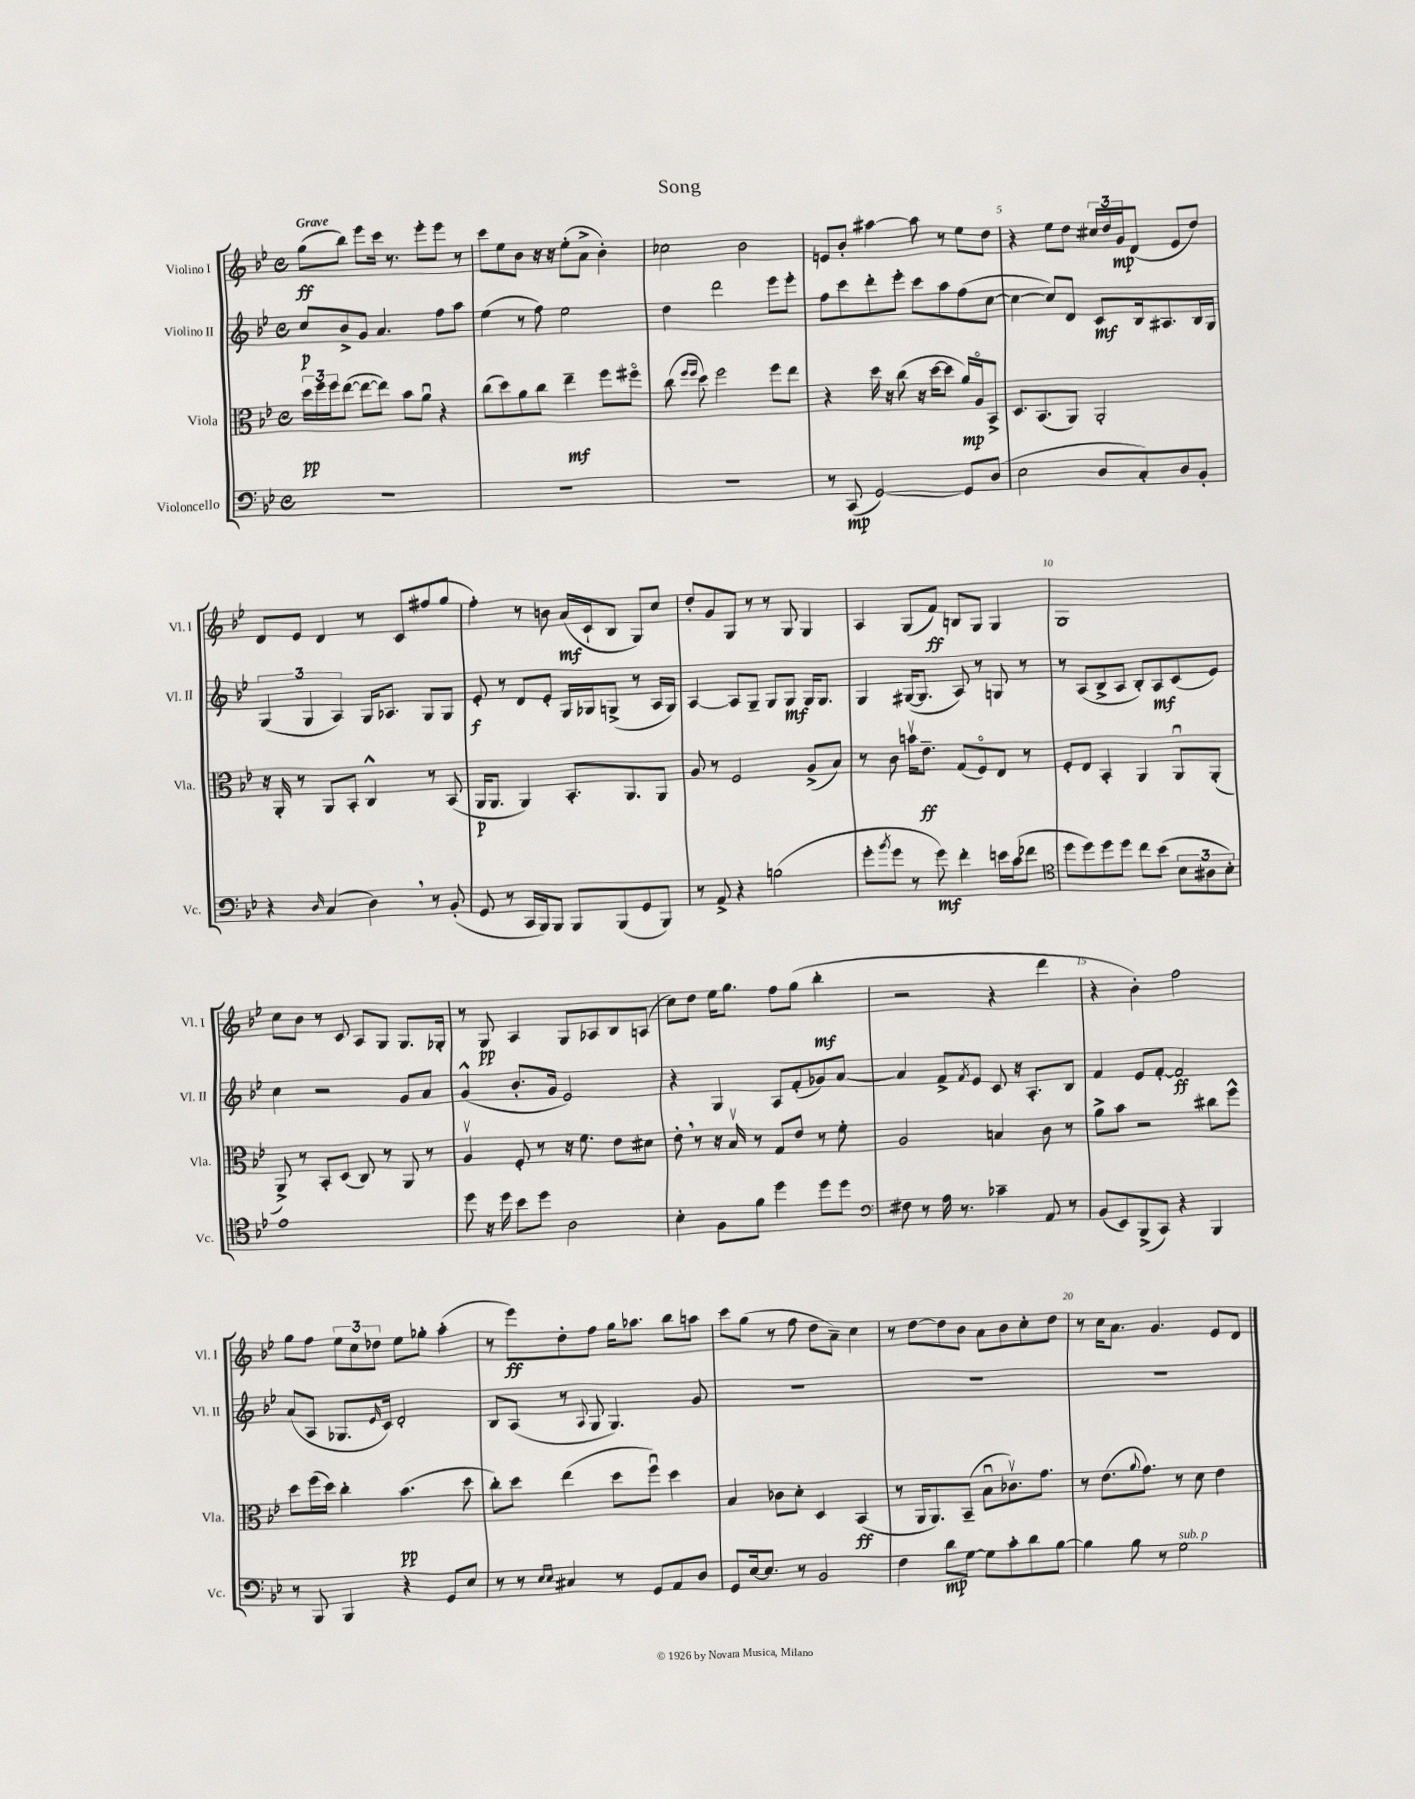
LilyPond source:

\header { title = "Song" }
<<
\new StaffGroup <<
\new Staff = "s0" \with { instrumentName = "Violino I" shortInstrumentName = "Vl. I" } {
    \clef treble \key bes \major \defaultTimeSignature \time 4/4 \tempo "Grave"
    g''8\ff( bes''8) ees'''8 c'''16 r8. ees'''8-. ees'''8 r8 |
    c'''8 ees''8 bes'8 r16 r16 ees''8-.( a'8-> bes'4-.) |
    ces''2 bes'2 |
    e'8 bes'8-. ais''4~ ais''8 r8 ees''8 d''8 |
    r4 ees''8 d''8 \tuplet 3/2 { cis''16 d''16 g'16\mp } d'8( ees'8 d''8) |
    d'8 ees'8 d'4 r8 c'8 fis''8( g''8 |
    f''4-.) r8 b'8 a'16\mf( c'16-! bes8 g8) c''8 |
    d''8-. g'8 g8 r8 r8 g8 g4 |
    a4 g8( f'8\ff) b8 g8 g4 |
    g1 |
    c''8 bes'8 r8 c'8 a8 g8 g8. ges16-. |
    r8 g8\pp a4 g8 aes8 bes8 a8( |
    c''8) d''8 ees''16 g''8. f''8 g''8( bes''4-.\mf |
    r2 r4 d'''4 |
    r4 bes'4-.) f''2 |
    g''8 f''8 \tuplet 3/2 { ees''8 c''8 des''8 } ees''8 ges''8-. a''4-.( |
    r8 ees'''8\ff) d''8-. f''8 g''16 aes''8. bes''8 a''8 |
    c'''8 g''8( r8 f''8 d''8 a'8--) c''4 |
    r8 d''8~ d''8 bes'8 a'8 bes'8 c''8-. d''8 |
    r8 c''16 a'8. g'4. ees'8 d'8 \bar "|." |
}
\new Staff = "s1" \with { instrumentName = "Violino II" shortInstrumentName = "Vl. II" } {
    \clef treble \key bes \major \defaultTimeSignature \time 4/4
    c''8\p bes'8-> g'8 a'4. f''8 a''8 |
    ees''4( r8 f''8) ees''2 |
    d''4 d'''2 ees'''8 ees'''8-. |
    f''8 c'''8 d'''8-. ees'''8-. c'''8 a''8 f''8( c''8~ |
    c''4~ c''8) d'8 c'8\mf bes16 ais8. bes16 g16 |
    \tuplet 3/2 { g4( g4 a4) } g16 aes8. g8 g8 |
    ees'8-.\f r8 d'8 ees'8-. g16 ges16 g8->( r8 a16 g16) |
    a4~ a8 g8-- g8 g8\mf g16 g8. |
    g4 gis16~( gis8. a8) r8 g8 r8 |
    r8 a8( bes8-> a8 bes8-.) a8\mf c'8( ees'8) |
    c''4 r2 g'8 a'8 |
    g'4-^( bes'8.-. g'16 ees'2) |
    r4 g4 a8 f'8-.( ges'8) a'8~ |
    a'4 f'8-> \acciaccatura { f'8 } ees'8 c'8 r16 a8.-. bes8 |
    f'4 ees'8 f'8~-. f'2\ff |
    a'8( a8 ges8. \grace { ees'16 } c'16) d'2-. |
    bes8 a8( r8 \appoggiatura { a8 } g8 g4.) g'8 |
    R1 |
    R1 |
    R1 \bar "|." |
}
\new Staff = "s2" \with { instrumentName = "Viola" shortInstrumentName = "Vla." } {
    \clef alto \key bes \major \defaultTimeSignature \time 4/4
    \tuplet 3/2 { d''16\pp f''16 f''16 } ees''8~( ees''8~ ees''8) bes'8 a'8\downbow r4 |
    c''8( d''8) a'8 c''8 ees''4--\mf f''8 fis''8\flageolet |
    c''8( \grace { f''16 f''16 } d''8) f''2 f''8 ees''8 |
    r4 d''16 r16 c''8( r16 d''16~ d''8 a'16\mp) a16\flageolet bes,8-> |
    d8. bes,8.( a,8) a,2-. |
    r16 a,16-. r8 a,8 bes,8-. c4-^ r8 bes,8( |
    a,16\p a,8. a,4) bes,8.-. a,8. a,8 |
    a8 r8 f2 a8->( bes8) |
    r8 c'8 b'16\upbow ees'8.--\ff g8( f8\flageolet) ees8 r8 |
    f8-. ees8 bes,4-. a,4 a,8\downbow a,8-.( |
    a,8->) r8 bes,8-. d8( c8) r8 a,8 r8 |
    a4\upbow f8-. r8 r16 f'8. ees'8 dis'8 |
    ees'8-. \breathe r8 r16 bes16\upbow r8 g8 ees'8 r8 f'8-. |
    a2 b4 c'8 r8 |
    a'8-> bes'8 r2 cis''8 f''8-^ |
    d''8 f''16( d''16) c''4-. bes'4.\pp( d''8 |
    c''8-.) d''8 ees''4( d''8 f''8\downbow) d''4 |
    bes4 ces'8 d'8-. d4 bes,4\ff( |
    r8 a,16 a,8.) bes,8--( bes8\downbow ces'8.\upbow) g'8. |
    r8 ees'8.( \appoggiatura { a'8 } g'8.) r8 d'8 ees'4 \bar "|." |
}
\new Staff = "s3" \with { instrumentName = "Violoncello" shortInstrumentName = "Vc." } {
    \clef bass \key bes \major \defaultTimeSignature \time 4/4
    R1 |
    R1 |
    R1 |
    r8 c,8\mp( g,2~) g,8 d8( |
    ees2 d8 c8-.) d8 bes,8-. |
    r4 \grace { d16 } c4( d4) \breathe r8 bes,8-.( |
    g,8 r8 c,16 bes,,16) bes,,8 bes,,8 bes,,8( g,8 bes,,8) |
    r8 a,8-> r4 b2( |
    g'8-. \acciaccatura { bes'8 } g'8 r8 g'8\mf) f'4-. e'16 c'16( fes'8 |
    \clef tenor d''8 d''8) d''8 d''8 c''8 bes'8( \tuplet 3/2 { bes8 ais8 bes8-.) } |
    ees'1 |
    d''8 r16 d''16 bes'8 d''8 a2 |
    bes4-. f8 f'8 d''4 d''8 d''8 |
    \clef bass fis8 r8 a16 r8. ces'4-- a,8 r8 |
    bes,8( ees,8) bes,,8->( c,8) r4 bes,,4 |
    r8 bes,,8 bes,,4 r4 g,8 ees8 |
    r8 r8 \grace { ees16 ees16 } cis4 r8 g,8 a,8 d8 |
    g,8 ees16~ ees8. r8 bes,2 |
    f4 d'8\mp g8~ g8 c'8-. d'8 bes8~ |
    bes4 bes8 r8 g2^\markup { \italic "sub. p" } \bar "|." |
}
>>
>>
\layout { \context { \Score \override BarNumber.break-visibility = ##(#f #t #t) barNumberVisibility = #(every-nth-bar-number-visible 5) } }
